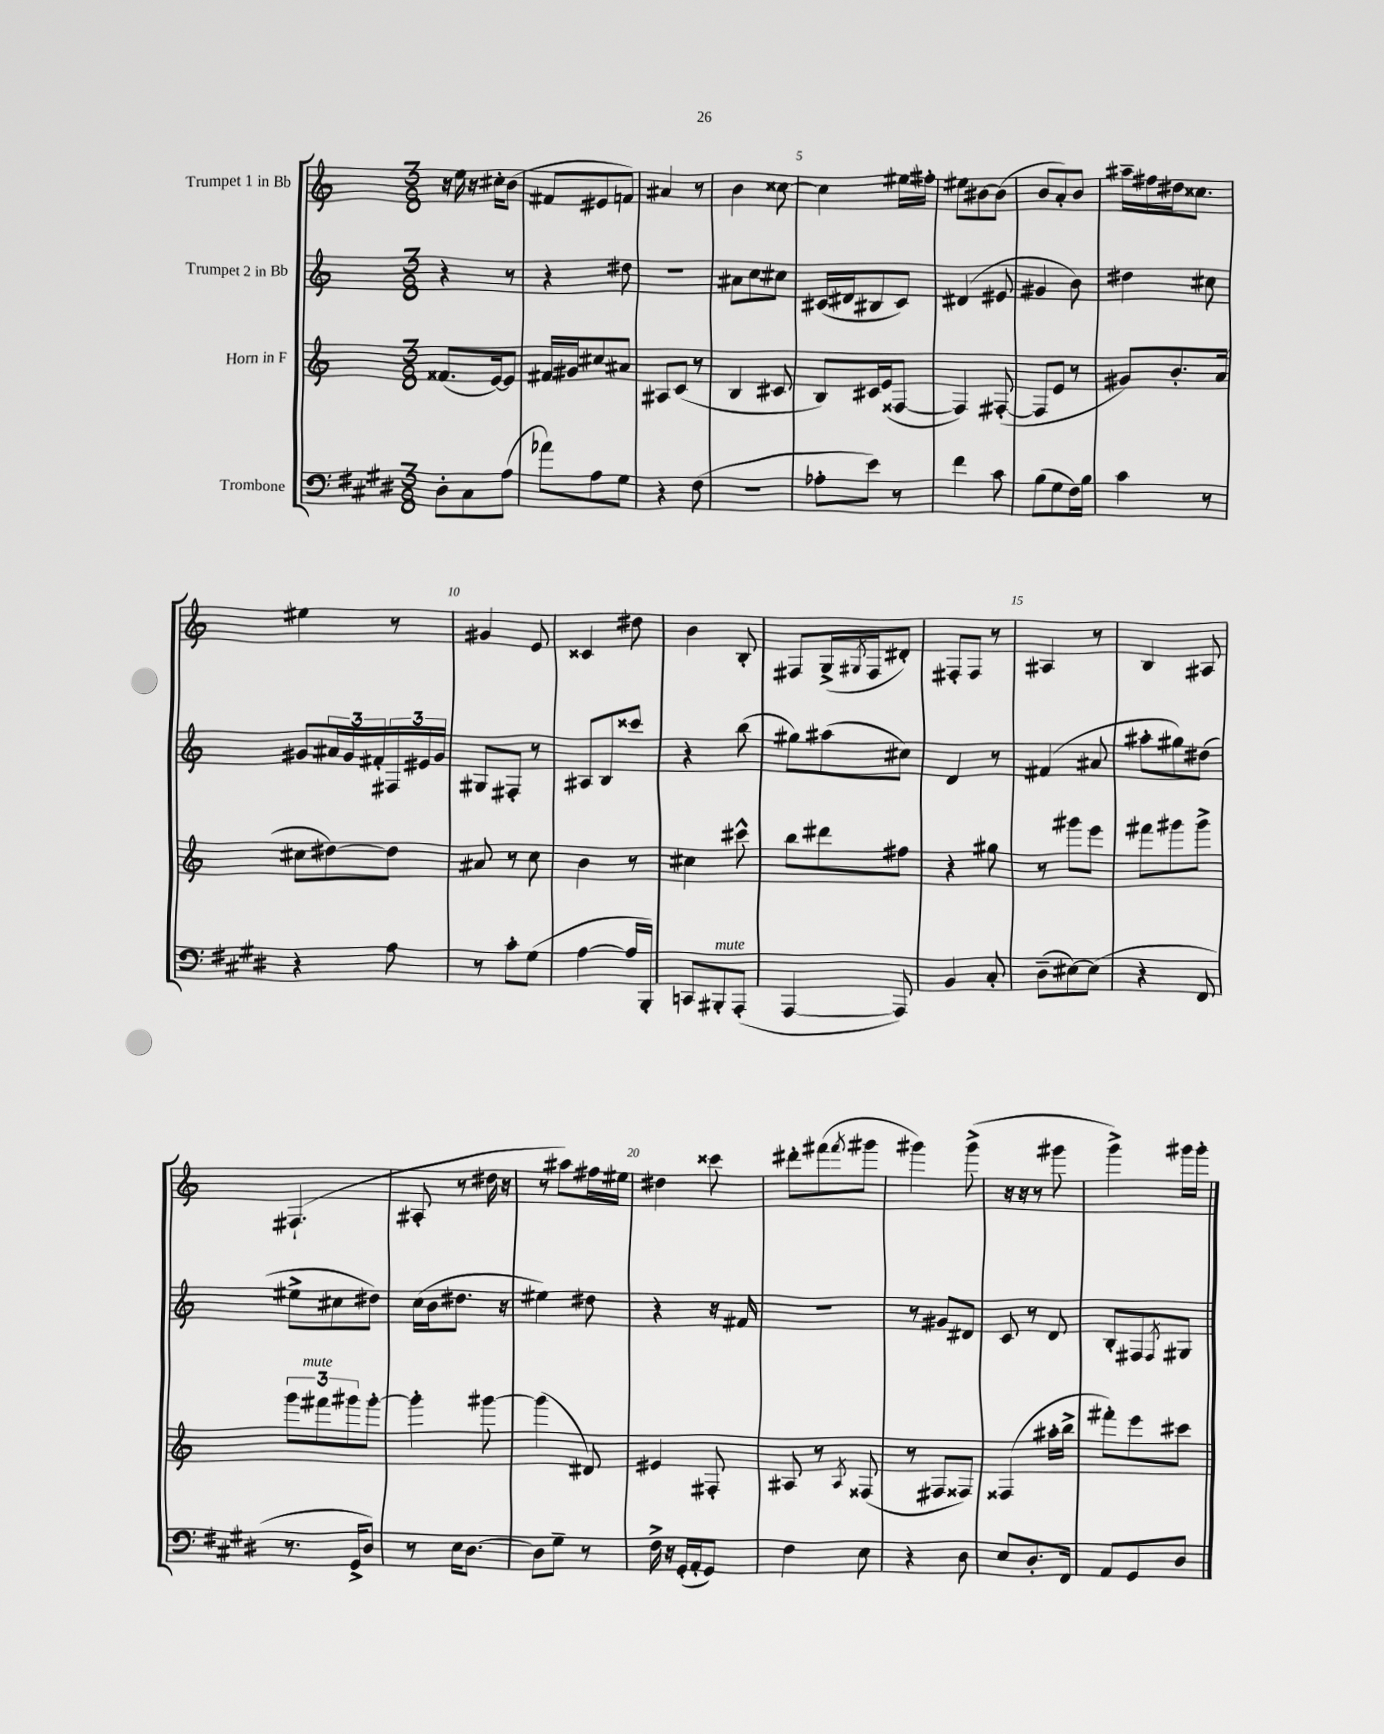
<<
\new StaffGroup <<
\new Staff = "s0" \with { instrumentName = "Trumpet 1 in Bb" } {
    \clef treble \key c \major \numericTimeSignature \time 3/8
    r16 e''16 r16 cis''16-. b'8( |
    fis'8 eis'8 f'8) |
    ais'4 r8 |
    b'4 cisis''8~ |
    cisis''4 eis''16 fis''16-. |
    eis''8 bis'8~ bis'8( |
    b'8 a'8-.) b'8 |
    ais''16-- fis''16 dis''16 cisis''8. |
    eis''4 r8 |
    gis'4 e'8 |
    cisis'4 dis''8 |
    b'4 b8-. |
    fis8 g16->( \acciaccatura { gis8 } fis16 dis'8-.) |
    fis8-. fis8 r8 |
    ais4 r8 |
    b4 ais8 |
    fis4.-!( |
    ais8-. r8 dis''16 r16 |
    r8 ais''8) fis''16 eis''16 |
    dis''4 cisis'''8 |
    dis'''8-. fis'''8( \acciaccatura { fis'''8 } gis'''8 |
    gis'''4) gis'''8->( |
    r16 r16 r8 gis'''8 |
    g'''4->) gis'''16 gis'''16-. \bar "|." |
}
\new Staff = "s1" \with { instrumentName = "Trumpet 2 in Bb" } {
    \clef treble \key c \major \numericTimeSignature \time 3/8
    r4 r8 |
    r4 dis''8 |
    R4. |
    ais'8 c''8 cis''8 |
    cis'16( dis'16 bis8 cis'8) |
    dis'4( eis'8 |
    gis'4 b'8) |
    dis''4 cis''8 |
    gis'8 \tuplet 3/2 { ais'16 gis'16 fis'16-. } \tuplet 3/2 { fis16 eis'16 gis'16 } |
    gis8 fis8-. r8 |
    ais8 b8 cisis'''8 |
    r4 b''8( |
    gis''8) ais''8( cis''8) |
    d'4 r8 |
    fis'4( ais'8 |
    ais''8-. gis''8) dis''8( |
    eis''8-> cis''8 dis''8) |
    c''16( b'16 dis''8. r16 |
    eis''4) dis''8 |
    r4 r16 fis'16 |
    R4. |
    r8 gis'8 dis'8 |
    c'8 r8 d'8 |
    b8-. fis8 \acciaccatura { fis8 } gis8 \bar "|." |
}
\new Staff = "s2" \with { instrumentName = "Horn in F" } {
    \clef treble \key c \major \numericTimeSignature \time 3/8
    fisis'8.( e'16~) e'8 |
    fis'16 gis'16 cis''8 ais'8 |
    ais8 c'8( r8 |
    b4 cis'8 |
    b8) cis'16 e'16( fisis8~ |
    fisis4) fis8~-.( |
    fis8 e'8 r8 |
    gis'8) b'8.-. a'16( |
    cis''8 dis''8~) dis''8 |
    ais'8 r8 c''8 |
    b'4 r8 |
    cis''4 cis'''8-^ |
    b''8 dis'''8 fis''8 |
    r4 gis''8 |
    r8 gis'''8 e'''8 |
    fis'''8 gis'''8 gis'''8-> |
    \tuplet 3/2 { g'''8 fis'''8^\markup { \italic "mute" } gis'''8 } gis'''8~-. |
    gis'''4-. gis'''8~ |
    gis'''4( dis'8) |
    eis'4 fis8-. |
    ais8 r8 \acciaccatura { ais8 } fisis8( |
    r8 fis8 fisis8) |
    fisis4( ais''16-. b''16-> |
    fis'''8-.) e'''8 cis'''8 \bar "|." |
}
\new Staff = "s3" \with { instrumentName = "Trombone" } {
    \clef bass \key e \major \numericTimeSignature \time 3/8
    dis8-. cis8 a8( |
    aes'8) a8 gis8 |
    r4 fis8( |
    R4. |
    aes8-. e'8) r8 |
    fis'4 cis'8 |
    b8( gis8 fis16) b16 |
    cis'4 r8 |
    r4 a8 |
    r8 cis'8-. gis8( |
    a4~ a16 b,,16-.) |
    c,8 bis,,8-.^\markup { \italic "mute" } a,,8-.( |
    a,,4~ a,,8) |
    b,4 cis8-. |
    dis8--( eis8~) eis8( |
    r4 fis,8 |
    r8. gis,16-> dis8) |
    r8 e16 dis8.~ |
    dis8 gis8-- r8 |
    fis16-> r16 gis,16-.( a,16-. gis,8) |
    fis4 e8 |
    r4 dis8 |
    e8 dis8.-. fis,16 |
    a,8 gis,8 dis8 \bar "|." |
}
>>
>>
\layout { \context { \Score \override BarNumber.break-visibility = ##(#f #t #t) barNumberVisibility = #(every-nth-bar-number-visible 5) } }
